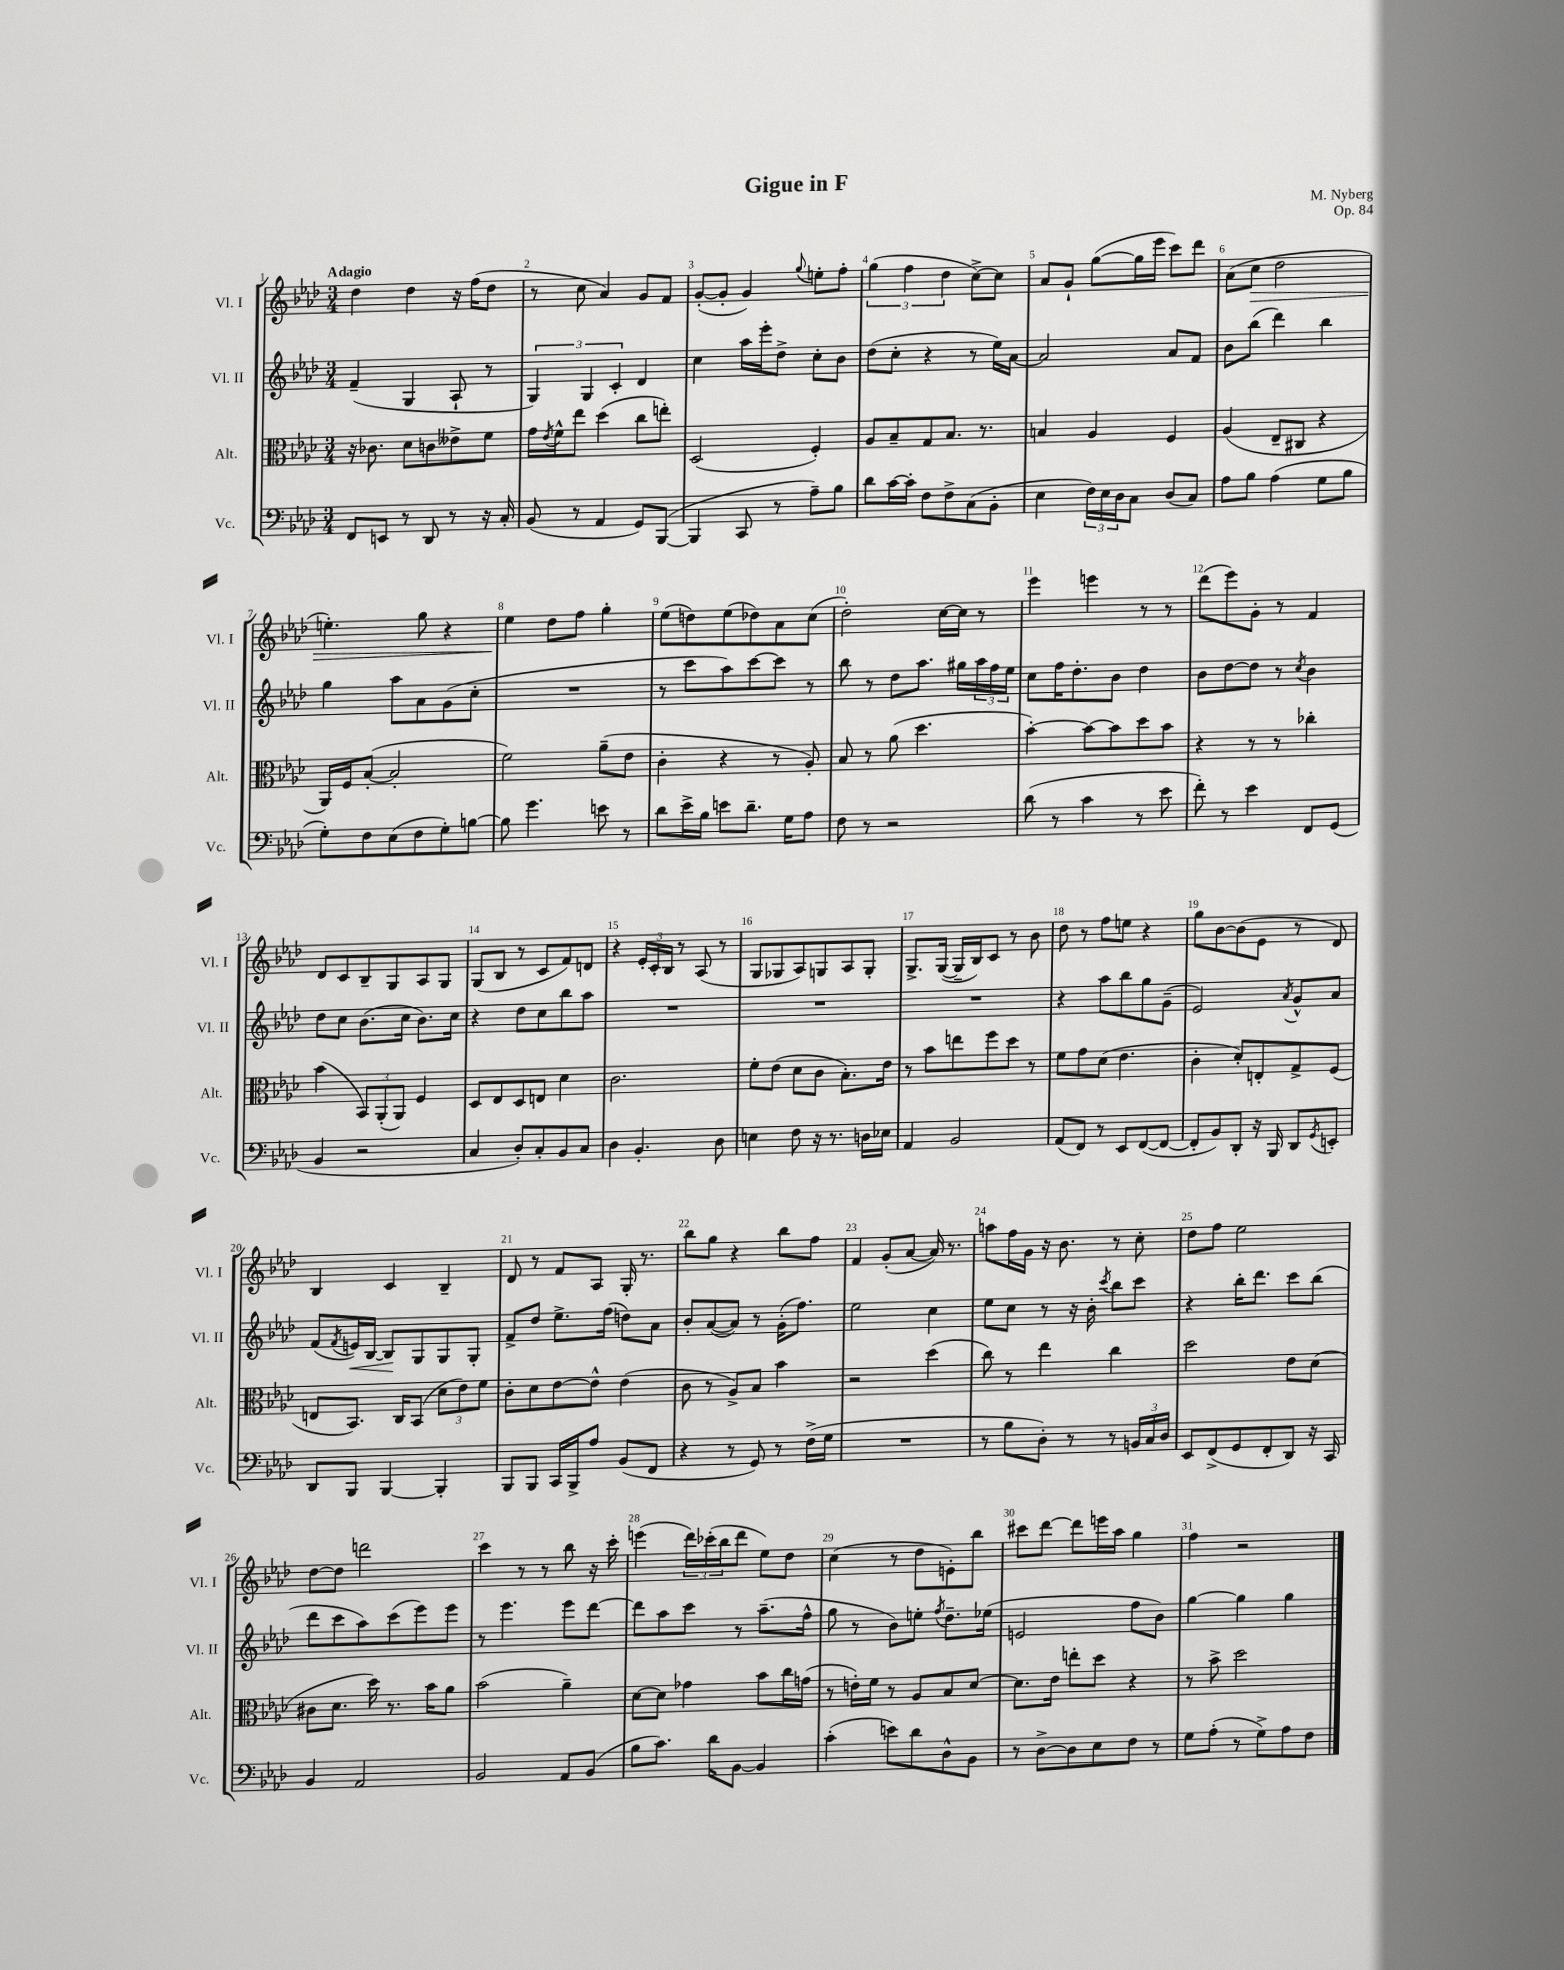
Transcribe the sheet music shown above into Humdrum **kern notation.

**kern	**kern	**kern	**kern
*staff4	*staff3	*staff2	*staff1
*clefF4	*clefC3	*clefG2	*clefG2
*k[b-e-a-d-]	*k[b-e-a-d-]	*k[b-e-a-d-]	*k[b-e-a-d-]
*M3/4	*M3/4	*M3/4	*M3/4
8FF	16r	(4f~	4dd-
.	8.c-	.	.
8EE	.	.	.
8r	8d-	4G	4dd-
8DD-	8c	.	.
8r	8e--^	8A-`	16r
.	.	.	(16ff
16r	8f	8r	8dd-
16C'	.	.	.
=	=	=	=
(8BB-	16g	6G)	8r
.	8qe-	.	.
.	16f^^	.	.
8r	8ee-	.	8cc
.	.	6G	.
4AA-	(4dd-	.	4a-)
.	.	6c'	.
8GG)	8cc	4d-	8g
([8BBB-	8ee')	.	8f
=	=	=	=
4BBB-]	(2D-	4cc	([8g'
.	.	.	8g']
8CC	.	16aa-	4g)
.	.	16eee-'	.
8r	.	8dd-^	.
.	.	.	8qqgg
8A-~)	4F')	8cc'	8ee'
8B-	.	8b-	8ff'
=	=	=	=
8d-	8A-	(8dd-	(6gg
[16c	8B-~	8cc'	.
.	.	.	6ff
16c']	.	.	.
8F	8G	4r	.
.	.	.	6dd-
8F^	8.B-	.	.
(8C	.	8r	[8cc^)
.	8.r	.	.
8BB-'	.	16ee-)	8cc]
.	.	[16a-	.
=	=	=	=
4E-	4B	2a-]	8a-
.	.	.	8g`
24F)	4A-	.	([8gg
24E-	.	.	.
24D-	.	.	.
8C	.	.	16gg]
.	.	.	16eee-
(8D-	4F	8a-	8ccc)
8C)	.	8f	8ddd-
=	=	=	=
8A-	(4A-	8b-	(8a-
8B-	.	(8bb-	8cc
(4A-	8E-~	4ddd-)	2dd-
.	8C#	.	.
8G	4r	4bb-	.
8B-	.	.	.
=	=	=	=
8G')	16AA-)	4gg	4.ee')
.	16F	.	.
8F	([8B-'	.	.
(8E-	2B-']	8aa-	.
8F	.	8a-	8gg
8G')	.	(8g	4r
[8B	.	8cc'	.
=	=	=	=
8B]	2f)	2.r	4ee-
4.g	.	.	.
.	.	.	8dd-
.	.	.	8ff
8e	(8a-~	.	4gg'
8r	8e-	.	.
=	=	=	=
8d-	4c'	8r	(8ee-
16e-^	.	8ccc	8dd)
16B-	.	.	.
8e	4r	8aa-)	(8ee-
8.d-~	.	[8ccc	8dd-)
.	8r	8ccc]	8a-
16G	.	.	.
8A-	8A-')	8r	(8cc
=	=	=	=
8F	8B-	8bb-	2dd-')
8r	8r	8r	.
2r	(8a-	8dd-	.
.	4.dd-	8.aa-	.
.	.	.	[16cc
.	.	16gg#	16cc]
.	.	24aa-	8r
.	.	24ff	.
.	.	24ee-	.
=	=	=	=
(8d-	[4b-')	8cc	4eee-
8r	.	16ff	.
.	.	8.dd-'	.
4c	8b-_	.	4eee
.	8b-]	8b-	.
8r	8dd-	4dd-	8r
8e-	8b-	.	8r
=	=	=	=
8f')	4r	8b-	(8ddd-
8r	.	[8dd-	8eee-)
4e-	8r	8dd-]	8g'
.	8r	8r	8r
.	.	8qcc	.
8FF	4cc-'	4b-	4f
(8GG	.	.	.
=	=	=	=
4BB-	(4b-	8dd-	8d-
.	.	8cc	8c
2r	12BB-)	(8.b-	8B-~
.	(12AA-'	.	.
.	.	.	8G
.	12AA-)	.	.
.	.	16cc	.
.	4F	8.b-)	8A-
.	.	.	8G
.	.	16cc	.
=	=	=	=
4C	8D-	4r	(8G
.	8E-	.	8B-
8D-')	8D-	8dd-	8r
8C'	8E	8cc	8c
8BB-	4d-	8bb-	8f)
8C	.	8aa-	8d
=	=	=	=
4D-	2.c	2.r	4r
4.BB-'	.	.	24e-'
.	.	.	24c'
.	.	.	24B-
.	.	.	8r
.	.	.	(8A-
8D-	.	.	8r
=	=	=	=
4E	8f'	2.r	8G
.	(8e-	.	8G-
8F	8d-	.	8A-)
16r	8c	.	8G
8.r	.	.	.
.	8.B-')	.	8A-
16D	.	.	8G'
16E-	16e-	.	.
=	=	=	=
4AA-	8r	2.r	8.G^
.	8b-	.	.
.	.	.	([16G
2BB-	8ee	.	16G~]
.	.	.	16B-)
.	8ff	.	8c
.	8dd-	.	8r
.	8r	.	8b-
=	=	=	=
(8AA-	8f	4r	8dd-
8FF)	8g	.	8r
8r	(8d-	8aa-	8ff
8EE-	4.e-	8bb-	8ee
([8FF	.	8gg	4r
8FF_	.	(8g~	.
=	=	=	=
8FF']	4c'	2e-)	8gg
8BB-)	.	.	[8b-
8DD-'	8d-')	.	(8b-]
16r	8E'	.	8e-
16BBB-	.	.	.
.	.	8qa-	.
8DD-	8G^	8g^^	8r
8qGG	.	.	.
8EE'	(8F	8a-	8d-)
=	=	=	=
8DD-	8E	(8f	4B-
.	.	8qf	.
8BBB-	8.BB-)	16e)	.
.	.	[16B-	.
[4BBB-	.	8B-]	4c
.	16C	.	.
.	(8BB-	8G	.
4BBB-']	12d-	8G	4B-~
.	12e-)	.	.
.	.	8G'	.
.	12f	.	.
=	=	=	=
8BBB-	8c'	8f^	8d-
8BBB-	8d-	8dd-	8r
16CC	[8e-	8.ee-^	8f
16BBB-^	.	.	.
8A-	8e-^^]	.	8A-
.	.	(16ff	.
(8BB-	(4e-	8dd)	16G'
.	.	.	8.r
8FF	.	8a-	.
=	=	=	=
4r	8c	8b-'	8bb-
.	8r	([8a-	8gg
8r	8A-^)	8a-])	4r
8GG)	8B-	8r	.
8r	4b-	(16g'	8bb-
.	.	8.ff)	.
(16F^	.	.	8ff
16G	.	.	.
=	=	=	=
2.r	2r	2ee-	4f
.	.	.	(8g'
.	.	.	[8a-
.	(4dd-	4cc	16a-])
.	.	.	8.r
=	=	=	=
8r	8cc)	8ee-	8aa
8B-	8r	8cc	16ff
.	.	.	16g
8D-')	4ee-	8r	16r
.	.	.	8.b-
8r	.	16r	.
.	.	16b-'	.
.	.	8qccc	.
8r	4cc	8bb-	8r
24BB	.	8ccc	8cc'
24C	.	.	.
24D-	.	.	.
=	=	=	=
8EE-	2dd-	4r	8dd-
(8FF^	.	.	8ff
8GG	.	16bb-'	2ee-
.	.	8.ddd-	.
8FF'	.	.	.
8DD-)	8e-	8ccc	.
16r	(8d-	(8bb-	.
16CC	.	.	.
=	=	=	=
4BB-	8c#	8ddd-	[8dd-
.	8.d-	8ccc	8dd-]
2AA-	.	8aa-)	2ddd
.	16dd-)	.	.
.	8.r	(8ccc	.
.	.	8eee-)	.
.	16b-	.	.
.	8a-	8eee-	.
=	=	=	=
2BB-	(2b-	8r	4ccc
.	.	4.eee-	.
.	.	.	8r
.	.	.	8r
8AA-	4a-~)	8eee-	8bb-
(8BB-	.	[8ddd-	16r
.	.	.	16ccc'
=	=	=	=
8B-	[8d-	8ddd-]	(4eee
8.c)	8d-]	8aa-	.
.	4g-	8ccc	24ddd-)
.	.	.	(24ccc-'
16d-	.	.	.
.	.	.	24bb-
[8BB-	.	8r	8ddd-
4BB-]	8b-	(8.aa-~	8ee-)
.	16cc	.	8dd-
.	(16g	16ff^^	.
=	=	=	=
(4c'	8r	8gg	(4cc
.	16e')	8r	.
.	16f	.	.
8e)	8r	8b-)	8r
8d-	8A-	8ee'	8dd-
.	.	8qff	.
8D-^^	8B-	8.dd-~	8e')
8BB-	[8d-	.	8bb-
.	.	(16ee-	.
=	=	=	=
8r	8.d-]	2e	8ccc#
[8D-^	.	.	[8ddd-
.	16e-	.	.
8D-]	8ee'	.	8ddd-]
8E-	8dd-	.	16eee
.	.	.	16aa-
8F	4r	8ff	4gg
8r	.	8b-)	.
=	=	=	=
8G	8r	[4gg	4ff
(8A-'	8b-^	.	.
8r	2dd-	4gg]	2r
8G^)	.	.	.
8A-	.	4gg	.
8F	.	.	.
==	==	==	==
*-	*-	*-	*-
